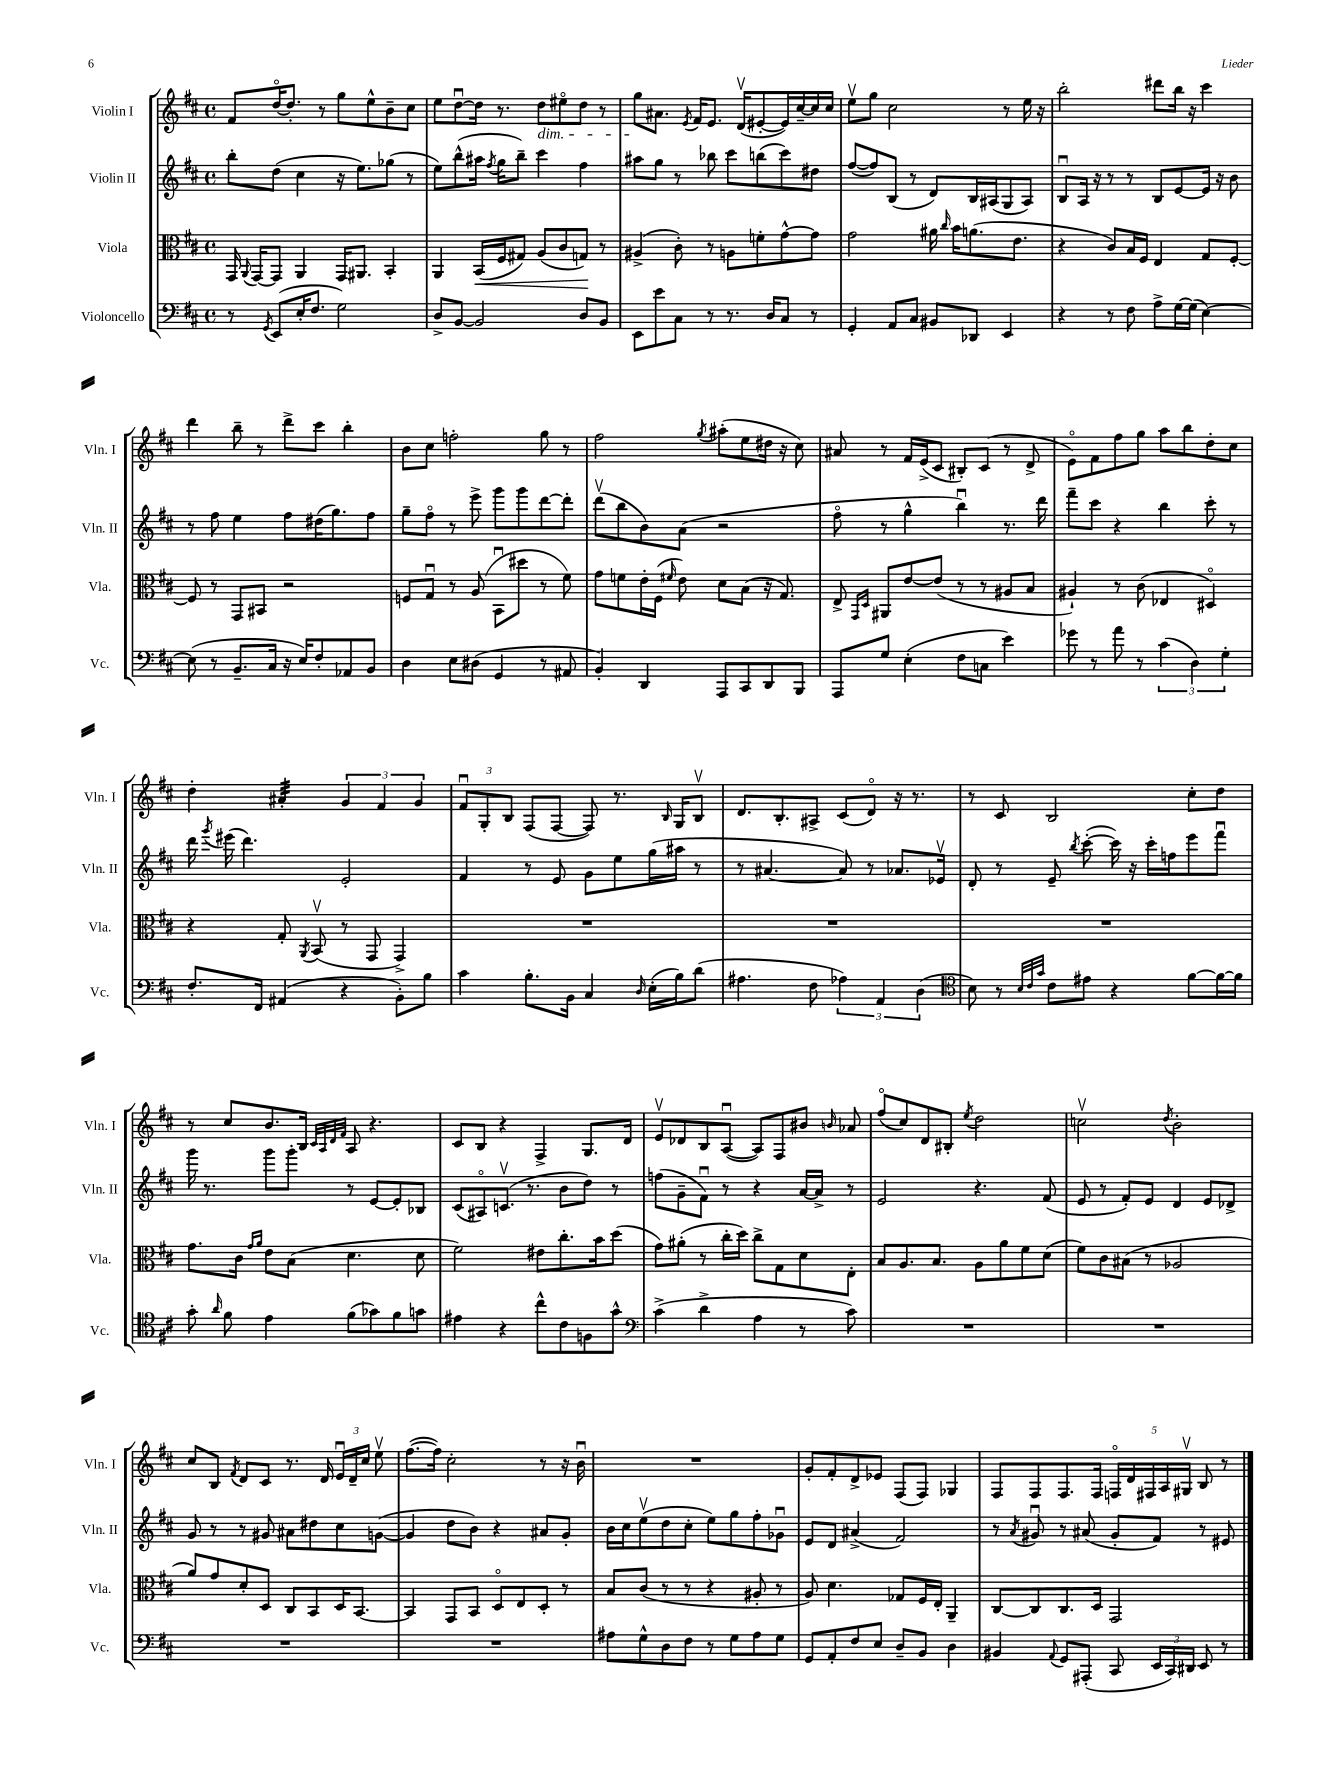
<<
\new StaffGroup <<
\new Staff = "s0" \with { instrumentName = "Violin I" shortInstrumentName = "Vln. I" } {
    \clef treble \key d \major \defaultTimeSignature \time 4/4
    \autoBeamOff fis'8[ d''16~\flageolet d''8.]-. r8 g''8[ e''8-^ b'8-- cis''8] |
    e''8[ d''8~\downbow d''16] r8. d''8[\dim eis''8\flageolet d''8] r8 |
    g''8[\! ais'8.] \acciaccatura { e'8 } fis'16[ e'8.] d'16[\upbow( eis'8~-. eis'16) cis''16~-- cis''16 cis''16] |
    e''8[\upbow g''8] cis''2 r8 e''16 r16 |
    b''2-. dis'''8[ b''16] r16 cis'''4 |
    d'''4 b''8-- r8 d'''8[-> cis'''8] b''4-. |
    b'8[ cis''8] f''2-. g''8 r8 |
    fis''2 \acciaccatura { g''8 } ais''8[-.( e''8 dis''16] r16 cis''8) |
    ais'8 r8 fis'16[ e'16->( cis'8] bis8[-.) cis'8]( r8 d'8-> |
    e'8[\flageolet) fis'8 fis''8 g''8] a''8[ b''8 d''8-. cis''8] |
    d''4-. ais'4:32-. \tuplet 3/2 { g'4 fis'4 g'4 } |
    \tuplet 3/2 { fis'8[\downbow g8-. b8] } fis8[( fis8]~ fis8) r8. \grace { b16 } g16[ b8]\upbow |
    d'8.[ b8.-. ais8]-> cis'8[( d'8]\flageolet) r16 r8. |
    r8 cis'8 b2 cis''8[-. d''8] |
    r8 cis''8[ b'8. b16] \grace { cis'32[ a32 d'32 fis'32] } a8 r4. |
    cis'8[ b8] r4 fis4-> g8.[ d'16] |
    e'8[\upbow des'8 b8 a8]~\downbow( a8[) fis8 bis'8] \grace { b'16 } aes'8 |
    fis''8[\flageolet( cis''8) d'8 bis8]-. \acciaccatura { e''8 } d''2 |
    c''2\upbow \acciaccatura { d''8 } b'2-. |
    cis''8[ b8] \acciaccatura { fis'8 } d'8[ cis'8] r8. d'16 \tuplet 3/2 { e'16[\downbow d'16-- cis''16] } e''8\upbow |
    fis''8.[~( fis''16]) cis''2-. r8 r16 b'16\downbow |
    R1 |
    g'8[-. fis'8-. d'8-> ees'8] fis8[( fis8]) ges4 |
    fis8[ fis8 fis8. fis16] \tuplet 5/4 { f16[\flageolet d'16 fis16 a16 gis16]\upbow } b8 r8 \bar "|." |
}
\new Staff = "s1" \with { instrumentName = "Violin II" shortInstrumentName = "Vln. II" } {
    \clef treble \key d \major \defaultTimeSignature \time 4/4
    \autoBeamOff b''8[-. d''8]( cis''4 r16 e''8.[) ges''8]( r8 |
    e''8[) b''8-^( ais''16] \acciaccatura { fis''8 } g''16[ b''8]--) cis'''4 fis''4 |
    ais''8[ g''8] r8 bes''8 cis'''8[ b''8( cis'''8) dis''8] |
    fis''8[~( fis''8) b8]( r8 d'8[) b16 ais16( g8 ais8]) |
    b8[\downbow a16] r16 r8 r8 b8[ e'8~ e'16] r16 b'8 |
    r8 fis''8 e''4 fis''8[ dis''16( g''8.) fis''8] |
    g''8[-- fis''8]\flageolet r8 e'''8-> g'''8[ g'''8 d'''8~ d'''8]-. |
    d'''8[\upbow( b''8 b'8) a'8]( r2 |
    fis''8\flageolet r8 g''4-^ b''4\downbow) r8. d'''16 |
    fis'''8[-- cis'''8] r4 b''4 cis'''8-. r8 |
    d'''16 \acciaccatura { g'''8 } eis'''16( d'''4.) e'2-. |
    fis'4 r8 e'8 g'8[ e''8 g''16( ais''16] r8 |
    r8 ais'4.~ ais'8) r8 aes'8.[ ees'16]\upbow |
    d'8-. r8 e'8-- \acciaccatura { b''8 } cis'''8~-.( cis'''16) r16 cis'''16[-. f''16 e'''8 fis'''8]\downbow |
    g'''16 r8. g'''8[ g'''8]-. r8 e'8[~ e'8-. bes8] |
    cis'8[( ais8\flageolet) c'8.]\upbow( r8. b'8[ d''8]) r8 |
    f''8[( g'8-- fis'8]\downbow) r8 r4 a'16[~ a'16]-> r8 |
    e'2 r4. fis'8( |
    e'8 r8 fis'8[-.) e'8] d'4 e'8[ des'8]-> |
    g'8 r8 r8 gis'8 ais'8[ dis''8 cis''8 g'8]~( |
    g'4 d''8[ b'8]) r4 ais'8[ g'8]-. |
    b'16[ cis''16 e''8\upbow( d''8 cis''8]-. e''8[) g''8 fis''8-. ges'8]\downbow |
    e'8[ d'8] ais'4->( fis'2) |
    r8 \acciaccatura { a'8 } gis'8\downbow r8 ais'8( gis'8[-. fis'8]) r8 eis'8 \bar "|." |
}
\new Staff = "s2" \with { instrumentName = "Viola" shortInstrumentName = "Vla." } {
    \clef alto \key d \major \defaultTimeSignature \time 4/4
    \autoBeamOff g,16 \appoggiatura { a,8 } g,16[~ g,8] a,4 g,16[ ais,8.] b,4-. |
    a,4 b,16[\<( fis16 gis8]) a8[( cis'8 g8]\!) r8 |
    ais4->( cis'8-.) r8 a8[ f'8-. g'8~-^ g'8] |
    g'2 ais'16 \grace { cis''16 } b'16[ a'8.( e'8.] |
    r4 cis'8[) b16 fis16] e4 g8[ fis8]~-. |
    fis8 r8 g,8[ bis,8] r2 |
    f8[ g8]\downbow r8 a8( b,8[\downbow dis''8] r8 fis'8) |
    g'8[ f'8 e'16-. fis16]( \grace { fis'16 } e'8) d'8[ b8]( r16 g8.) |
    e8-> \grace { g,16[ d16] } ais,8[ e'8~ e'8]( r8 r8 ais8[ b8] |
    ais4-!) r8 cis'8( ees4 dis4\flageolet) |
    r4 g8-. \acciaccatura { a,8 } b,8\upbow( r8 g,8 g,4->) |
    R1 |
    R1 |
    R1 |
    g'8.[ cis'16] \grace { g'16[ a'16] } e'8[ b8]( d'4. d'8 |
    fis'2) eis'8[ cis''8.-. b'16 d''8]( |
    g'8[) ais'8]-.( r8 cis''16[-. d''16]) cis''8[-> g8 d'8 e8]-. |
    b8[ a8. b8.] a8[ a'8 fis'8 d'8]( |
    fis'8[) cis'8 bis8]( r8 aes2 |
    a'8[) g'8 d'8-. d8] cis8[ b,8 d16 b,8.]~ |
    b,4 g,8[ b,8] d8[\flageolet e8 d8]-. r8 |
    b8[ cis'8]( r8 r8 r4 ais8-. r8 |
    a8) d'4. ges8[ fis16 e16]-. a,4-- |
    cis8[~ cis8 cis8. d16] g,2 \bar "|." |
}
\new Staff = "s3" \with { instrumentName = "Violoncello" shortInstrumentName = "Vc." } {
    \clef bass \key d \major \defaultTimeSignature \time 4/4
    \autoBeamOff r8 \acciaccatura { g,8 } e,8[( e16-. fis8.] g2) |
    d8[-> b,8]~ b,2 d8[ b,8] |
    e,8[ e'8 cis8] r8 r8. d16[ cis8] r8 |
    g,4-. a,8[ cis8] bis,8[ des,8] e,4 |
    r4 r8 fis8 a8[-> g16~ g16]( e4~) |
    e8( r8 b,8.[-- cis16] r16 e16[) fis8-. aes,8 b,8] |
    d4 e8[ dis8]( g,4 r8 ais,8 |
    b,4-.) d,4 a,,8[ cis,8 d,8 b,,8] |
    a,,8[ g8] e4-.( fis8[ c8] e'4) |
    ges'8 r8 a'8 r8 \tuplet 3/2 { cis'4( d4) g4-. } |
    fis8.[-. fis,16] ais,4( r4 b,8[-.) b8] |
    cis'4 b8.[-. b,16] cis4 \grace { d16 } e16[-.( b16) d'8]( |
    ais4. fis8 \tuplet 3/2 { aes4) a,4 d4( } |
    \clef tenor b8) r8 \grace { b32[ cis'32 g'32] } cis'8[ eis'8] r4 fis'8[~ fis'16~ fis'16] |
    g'8-. \grace { a'16 } fis'8 e'4 fis'8[( ges'8) fis'8 g'8] |
    eis'4 r4 cis''8[-^ cis'8 f8 g'8]-^ |
    \clef bass cis'4->( d'4-> a4 r8 cis'8) |
    R1 |
    R1 |
    R1 |
    R1 |
    ais8[ g8-^ d8 fis8] r8 g8[ ais8 g8] |
    g,8[ a,8-. fis8 e8] d8[-- b,8] d4 |
    bis,4 \appoggiatura { a,8 } g,8[ ais,,8]-.( cis,8 \tuplet 3/2 { e,16[ cis,16) dis,16] } e,8 r8 \bar "|." |
}
>>
>>
\layout { \context { \Score \remove "Bar_number_engraver" } }
